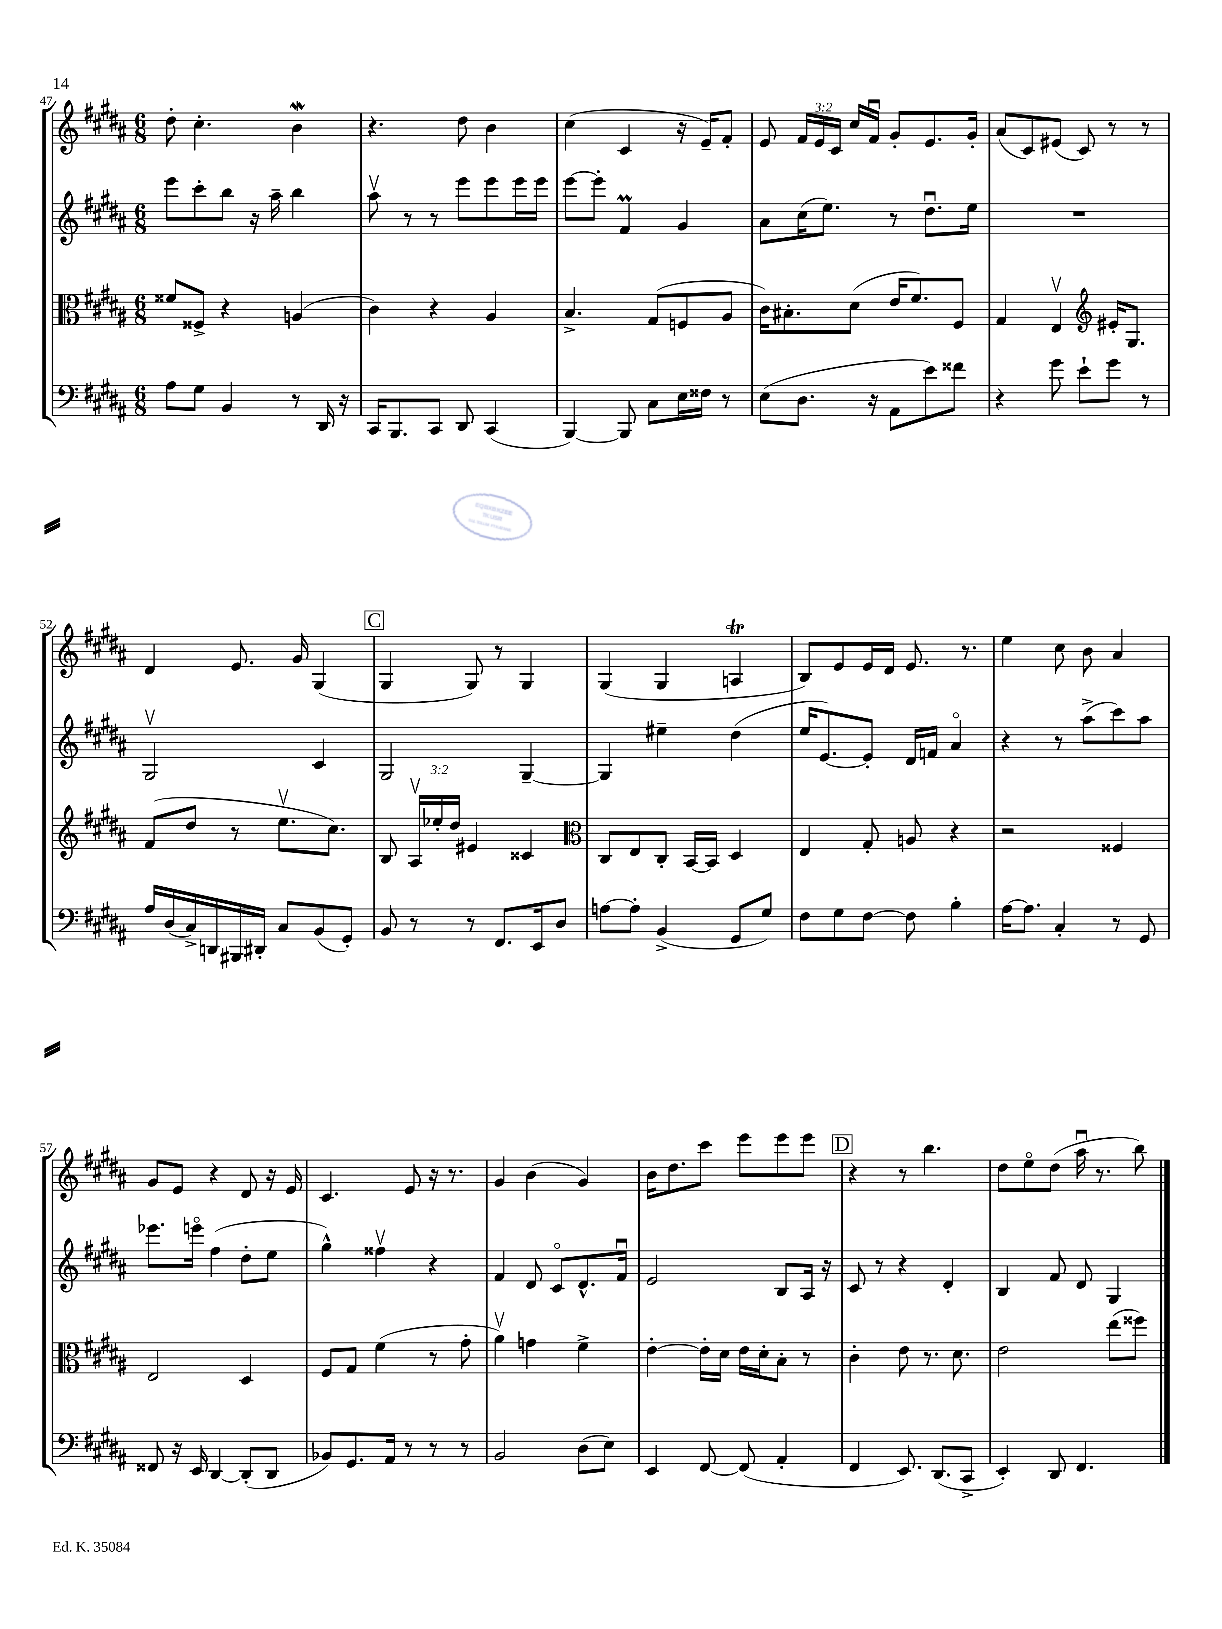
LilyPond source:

<<
\new StaffGroup <<
\new Staff = "s0" {
    \clef treble \key b \major \numericTimeSignature \time 6/8 \override Staff.TupletNumber.text = #tuplet-number::calc-fraction-text
    \autoBeamOff dis''8-. cis''4.-. b'4\mordent |
    r4. dis''8 b'4 |
    cis''4( cis'4 r16 e'16[--) fis'8]-. |
    e'8 \tuplet 3/2 { fis'16[ e'16 cis'16] } cis''16[ fis'16]\downbow gis'8[-. e'8. gis'16]-. |
    ais'8[( cis'8) eis'8]( cis'8) r8 r8 |
    dis'4 e'8. gis'16 gis4( |
    \mark \markup { \box "C" } gis4 gis8) r8 gis4 |
    gis4( gis4 a4\trill |
    b8[) e'8 e'16 dis'16] e'8. r8. |
    e''4 cis''8 b'8 ais'4 |
    gis'8[ e'8] r4 dis'8 r16 e'16 |
    cis'4. e'8 r16 r8. |
    gis'4 b'4( gis'4) |
    b'16[ dis''8. cis'''8] e'''8[ e'''8 e'''8] |
    \mark \markup { \box "D" } r4 r8 b''4. |
    dis''8[ e''8\flageolet dis''8]( ais''16\downbow r8. b''8) \bar "|." |
}
\new Staff = "s1" {
    \clef treble \key b \major \numericTimeSignature \time 6/8
    \autoBeamOff e'''8[ cis'''8-. b''8] r16 ais''16-- b''4 |
    ais''8\upbow r8 r8 e'''8[ e'''8 e'''16 e'''16] |
    e'''8[~ e'''8]-. fis'4\prall gis'4 |
    ais'8[ cis''16( e''8.]) r8 dis''8.[\downbow e''16] |
    R2. |
    gis2\upbow cis'4 |
    \mark \markup { \box "C" } gis2 gis4~-- |
    gis4 eis''4-- dis''4( |
    e''16[ e'8.~) e'8]-. dis'16[ f'16] ais'4\flageolet |
    r4 r8 ais''8[->( cis'''8) ais''8] |
    ees'''8.[ e'''16]\flageolet fis''4( dis''8[-. e''8] |
    gis''4-^) fisis''4\upbow r4 |
    fis'4 dis'8 cis'8[\flageolet dis'8.-^ fis'16]\downbow |
    e'2 b8[ ais16] r16 |
    \mark \markup { \box "D" } cis'8 r8 r4 dis'4-. |
    b4 fis'8 dis'8 gis4 \bar "|." |
}
\new Staff = "s2" {
    \clef alto \key b \major \numericTimeSignature \time 6/8 \override Staff.TupletNumber.text = #tuplet-number::calc-fraction-text
    \autoBeamOff fisis'8[ fisis8]-> r4 a4( |
    cis'4) r4 ais4 |
    b4.-> gis8[( f8 ais8] |
    cis'16[) bis8.-. dis'8]( e'16[ fis'8.) fis8] |
    gis4 e4\upbow \clef treble eis'16[-. gis8.] |
    fis'8[( dis''8] r8 e''8.[\upbow cis''8.]) |
    \mark \markup { \box "C" } b8 \tuplet 3/2 { ais16[\upbow ees''16-. dis''16] } eis'4 cisis'4 |
    \clef alto cis8[ e8 cis8]-. b,16[~ b,16] dis4 |
    e4 gis8-. a8 r4 |
    r2 fisis4 |
    e2 dis4 |
    fis8[ gis8] fis'4( r8 gis'8-. |
    ais'4\upbow) g'4 fis'4-> |
    e'4~-. e'16[-. dis'16] e'16[ dis'16-. b8]-. r8 |
    \mark \markup { \box "D" } cis'4-. e'8 r8. dis'8. |
    e'2 e''8[( fisis''8]) \bar "|." |
}
\new Staff = "s3" {
    \clef bass \key b \major \numericTimeSignature \time 6/8
    \autoBeamOff ais8[ gis8] b,4 r8 dis,16 r16 |
    cis,16[ b,,8. cis,8] dis,8 cis,4( |
    b,,4~) b,,8 cis8[ e16 fisis16] r8 |
    e8[( dis8.] r16 ais,8[ e'8) fisis'8] |
    r4 gis'8 e'8[-! gis'8] r8 |
    ais16[ dis16( cis16->) d,16 bis,,16 dis,16]-. cis8[ b,8( gis,8]-.) |
    \mark \markup { \box "C" } b,8 r8 r8 fis,8.[ e,16 dis8] |
    a8[~ a8]-. b,4->( gis,8[ gis8]) |
    fis8[ gis8 fis8]~ fis8 b4-. |
    ais16[~ ais8.] cis4-. r8 gis,8 |
    fisis,8 r16 e,16 dis,4~ dis,8[-.( dis,8] |
    bes,8[) gis,8. ais,16] r8 r8 r8 |
    b,2 dis8[( e8]) |
    e,4 fis,8~ fis,8( ais,4-. |
    \mark \markup { \box "D" } fis,4 e,8.) dis,8.[( cis,8]-> |
    e,4-.) dis,8 fis,4. \bar "|." |
}
>>
>>
\layout { \context { \Score currentBarNumber = #47 } }
